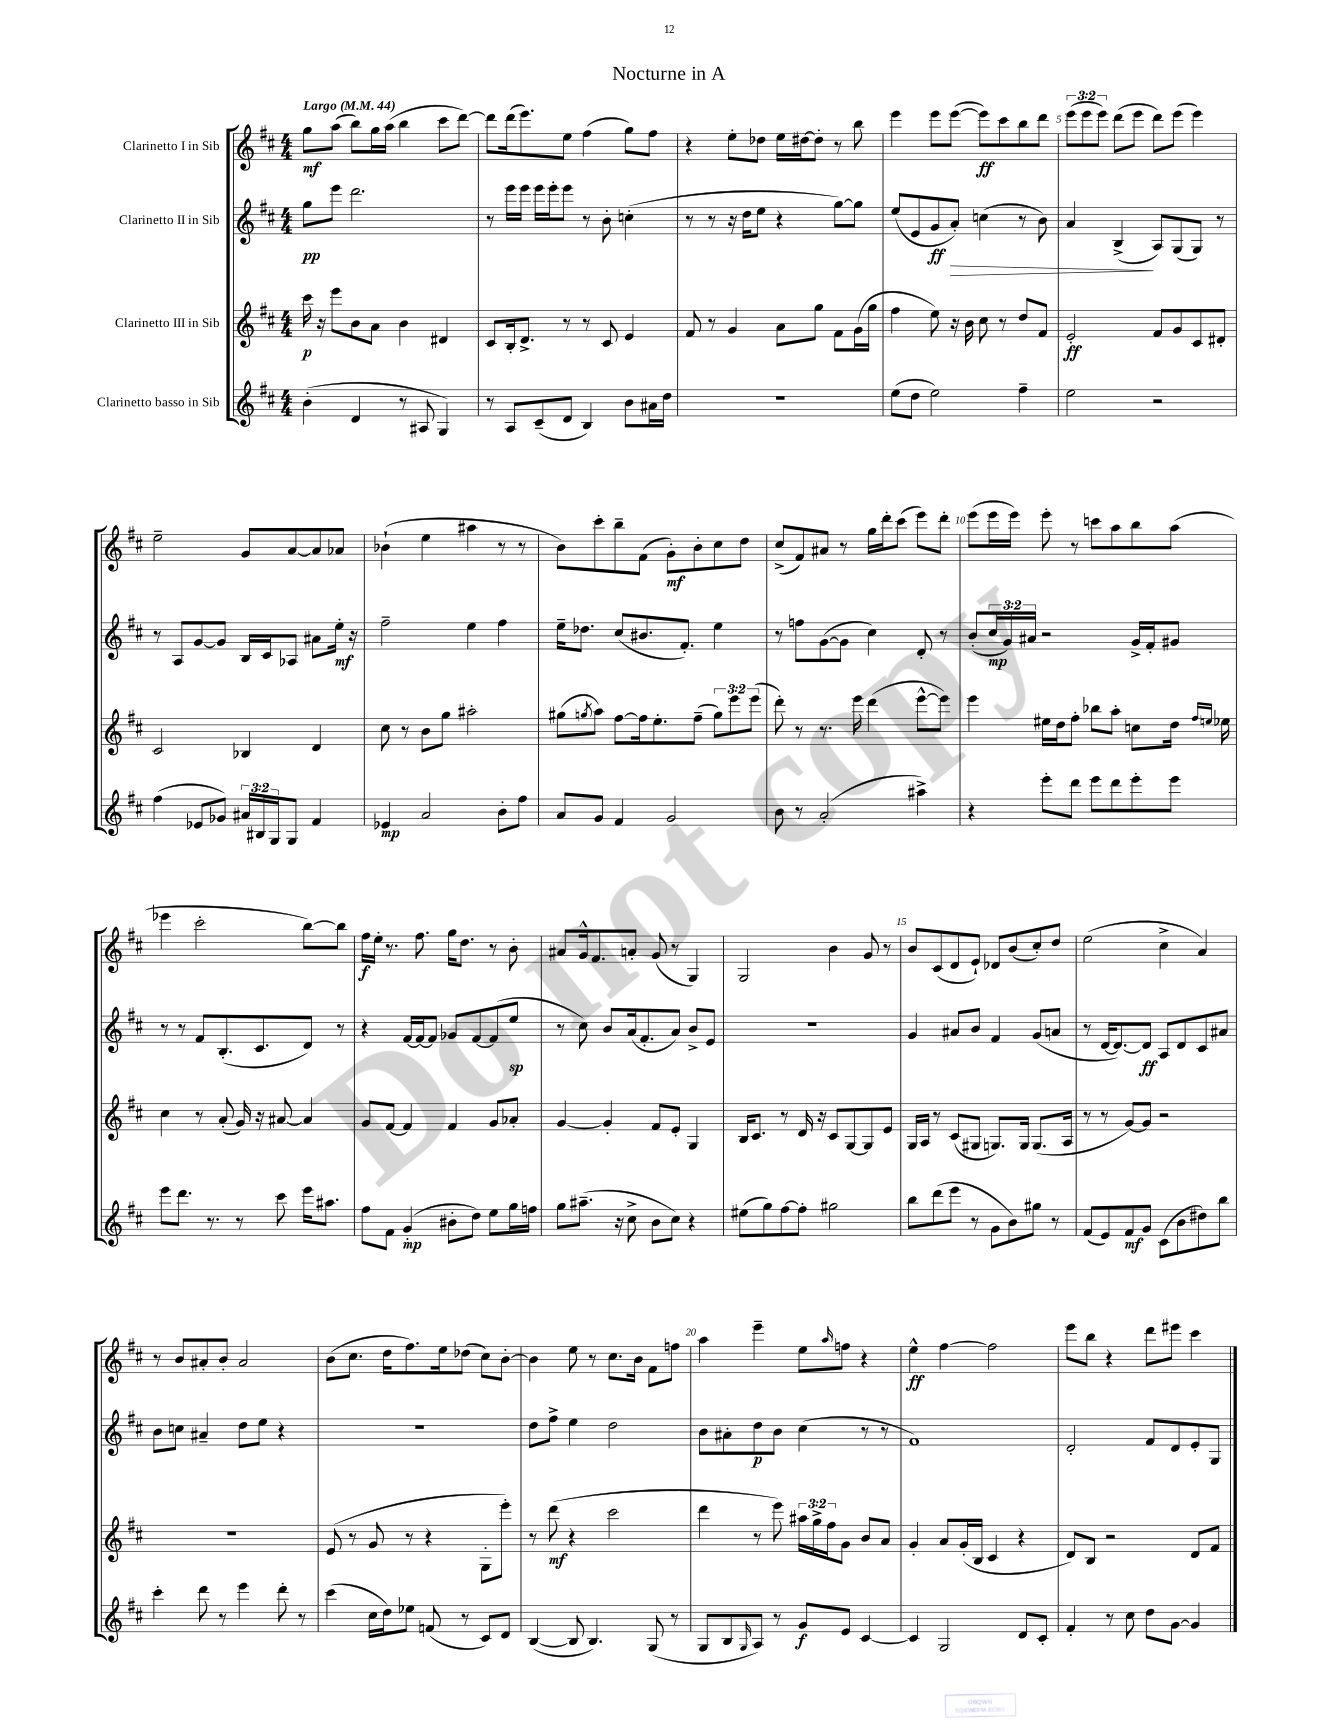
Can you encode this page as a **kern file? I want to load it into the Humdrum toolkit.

**kern	**dynam	**kern	**dynam	**kern	**dynam	**kern	**dynam
*part4	*part4	*part3	*part3	*part2	*part2	*part1	*part1
*staff4	*staff4	*staff3	*staff3	*staff2	*staff2	*staff1	*staff1
*I"Clarinetto basso in Sib	*	*I"Clarinetto III in Sib	*	*I"Clarinetto II in Sib	*	*I"Clarinetto I in Sib	*
*clefG2	*	*clefG2	*	*clefG2	*	*clefG2	*
*k[f#c#]	*	*k[f#c#]	*	*k[f#c#]	*	*k[f#c#]	*
*M4/4	*	*M4/4	*	*M4/4	*	*M4/4	*
*MM44	*	*MM44	*	*MM44	*	*MM44	*
=1	=1	=1	=1	=1	=1	=1	=1
!	!	!	!	!	!	!LO:TX:a:B:t=Largo	!
(4b'\	.	16ccc#\	p	8gg\L	pp	8gg\L	mf
.	.	16r	.	.	.	.	.
.	.	8eee\L	.	8eee\J	.	(8aa\J	.
4d/	.	8b\	.	2.ddd\	.	8bb\L)	.
.	.	8a\J	.	.	.	16gg\L	.
.	.	.	.	.	.	(16aa\JJ	.
8r	.	4b\	.	.	.	4bb\	.
8A#X/	.	.	.	.	.	.	.
4G/)	.	4d#X/	.	.	.	8ccc#\L	.
.	.	.	.	.	.	[8ddd\J)	.
=2	=2	=2	=2	=2	=2	=2	=2
8r	.	8c#/L	.	8r	.	8ddd\L]	.
8A/L	.	16B'/k	.	16eee\LL	.	(16ddd\k	.
.	.	8.d^/J	.	16eee\JJ	.	8.eee\)	.
(8c#~/	.	.	.	16eee\LL	.	.	.
.	.	.	.	16eee'\J	.	.	.
8d/J	.	8r	.	8eee\J	.	8ee\J	.
4B/)	.	8r	.	8r	.	(4ff#\	.
.	.	8c#/	.	8b'\	.	.	.
8b\L	.	4e/	.	(4ccn'\	.	8gg\L)	.
16a#X\L	.	.	.	.	.	8ff#\J	.
16dd\JJ	.	.	.	.	.	.	.
=3	=3	=3	=3	=3	=3	=3	=3
1r	.	8f#/	.	8r	.	4r	.
.	.	8r	.	8r	.	.	.
.	.	4g/	.	16r	.	8ee'\L	.
.	.	.	.	16dd\KL	.	.	.
.	.	.	.	8ee\J	.	8dd-X\J	.
.	.	8a\L	.	4r	.	16ee\LL	.
.	.	.	.	.	.	[16dd#X\J	.
.	.	8gg\J	.	.	.	8dd#'\J]	.
.	.	8f#\L	.	[8gg\L)	.	8r	.
.	.	(16g\L	.	8gg\J]	.	8bb\	.
.	.	16gg\JJ	.	.	.	.	.
=4	=4	=4	=4	=4	=4	=4	=4
(8ee\L	.	4ff#\	.	(8ee/L	.	4eee\	.
8dd\J	.	.	.	8e/	.	.	.
2ee\)	.	8ee\)	.	8g/	ff	8eee\L	.
!	!	!	!	!	!LO:HP:b	!	!
.	.	16r	.	8a'/J)	>	([8eee\J	.
.	.	16b\	.	.	.	.	.
.	.	8cc#\	.	(4ccn\	.	8eee\L])	ff
.	.	8r	.	.	.	8ccc#\	.
4ff#~\	.	8dd/L	.	8r	.	8bb\	.
.	.	8f#/J	.	8b\)	.	8ddd\J	.
=5	=5	=5	=5	=5	=5	=5	=5
2ee\	.	2e'/	ff	4a/	.	(12eee\L	.
.	.	.	.	.	.	12eee\	.
.	.	.	.	.	.	12eee\J)	.
.	.	.	.	(4B^/	.	(8ddd\L	.
.	.	.	.	.	.	8eee\J	.
2r	.	8f#/L	.	8A/L)	]	8ddd\L)	.
.	.	8g/	.	(8G/	.	(8eee\J	.
.	.	8c#/	.	8G/J)	.	4eee\)	.
.	.	8d#X'/J	.	8r	.	.	.
!!LO:LB:g=z
=6	=6	=6	=6	=6	=6	=6	=6
(4ff#\	.	2c#/	.	8r	.	2ee~\	.
.	.	.	.	8A/L	.	.	.
8e-X/L	.	.	.	[8g/	.	.	.
8g-X/J)	.	.	.	8g/J]	.	.	.
24a#X/LL	.	4B-X/	.	16B/LL	.	8g/L	.
24B#X/	.	.	.	.	.	.	.
.	.	.	.	16c#/J	.	.	.
24G/J	.	.	.	.	.	.	.
8G/J	.	.	.	8A-X/J	.	[8a/	.
4f#/	.	4d/	.	8a#X\L	.	8a/]	.
.	.	.	.	16ee'\Jk	mf	8a-X/J	.
.	.	.	.	16r	.	.	.
=7	=7	=7	=7	=7	=7	=7	=7
4e-X/	mp	8cc#\	.	2ff#~\	.	(4b-X`\	.
.	.	8r	.	.	.	.	.
2a/	.	8b\L	.	.	.	4ee\	.
.	.	8gg\J	.	.	.	.	.
.	.	2aa#X'\	.	4ee\	.	4aa#X\	.
8b'\L	.	.	.	4ff#\	.	8r	.
8ff#\J	.	.	.	.	.	8r	.
=8	=8	=8	=8	=8	=8	=8	=8
8a/L	.	(8gg#X\L	.	16ee~\KL	.	8b\L)	.
.	.	.	.	8.dd-X\J	.	.	.
.	.	8qggn/	.	.	.	.	.
8g/J	.	8aa\J)	.	.	.	8ccc#'\	.
4f#/	.	[8ff#\L	.	(8cc#/L	.	8bb~\	.
.	.	16ff#\k]	.	8.b#X/	.	(8f#\J	.
.	.	8.ee'\	.	.	.	.	.
2g/	.	.	.	.	.	8g'\L)	mf
.	.	.	.	8.f#'/J)	.	.	.
.	.	(8ff#~\J	.	.	.	8b'\	.
.	.	12gg\L)	.	4ee\	.	8cc#\	.
.	.	12eee\	.	.	.	.	.
.	.	.	.	.	.	8dd\J	.
.	.	(12eee\J	.	.	.	.	.
=9	=9	=9	=9	=9	=9	=9	=9
8b\	.	8ddd'\)	.	8r	.	(8cc#^/L	.
8r	.	8r	.	8ffn\L	.	8f#/)	.
(2a'/	.	8.r	.	([8g\	.	8a#X/J	.
.	.	.	.	8g\J]	.	8r	.
.	.	16eee\	.	.	.	.	.
.	.	(4ddd\	.	4cc#\)	.	16gg\LL	.
.	.	.	.	.	.	16ddd'\J	.
.	.	.	.	.	.	(8ccc#\J	.
4aa#X^\)	.	[8eee^^\L	.	8d'/	.	8eee\L)	.
.	.	8eee\J])	.	8r	.	8ddd'\J	.
=10	=10	=10	=10	=10	=10	=10	=10
4r	.	4eee\	.	(8b'/L	.	(8eee\L	.
.	.	.	.	24cc#/L	mp	16eee\L	.
.	.	.	.	24g/)	.	.	.
.	.	.	.	.	.	16eee\JJ)	.
.	.	.	.	24a#X/JJ	.	.	.
8eee'\L	.	16ee#X\LL	.	2r	.	8eee'\	.
.	.	16dd\J	.	.	.	.	.
8ddd\J	.	8ff#'\J	.	.	.	8r	.
8eee\L	.	8bb-X\L	.	.	.	8cccn\L	.
8ddd\	.	8aa'\J	.	.	.	8aa\	.
8eee'\	.	8ccn\L	.	16g^/LL	.	8bb\	.
.	.	.	.	16f#'/J	.	.	.
8eee\J	.	16dd\Jk	.	8g#X/J	.	(8aa\J	.
.	.	16qqff#/LL	.	.	.	.	.
.	.	16qqeen/JJ	.	.	.	.	.
.	.	16ee-X\	.	.	.	.	.
!!LO:LB:g=z
=11	=11	=11	=11	=11	=11	=11	=11
8eee\L	.	4cc#\	.	8r	.	4eee-X\	.
8.ddd\J	.	.	.	8r	.	.	.
.	.	8r	.	8f#/L	.	2ccc#'\	.
8.r	.	.	.	.	.	.	.
.	.	(8a'/	.	(8.B'/	.	.	.
8r	.	16g/)	.	.	.	.	.
.	.	16r	.	8.c#/	.	.	.
8ccc#\	.	[8a#X/	.	.	.	.	.
16eee\KL	.	4a#/]	.	8d/J)	.	[8bb\L)	.
8.aa#X\J	.	.	.	.	.	.	.
.	.	.	.	8r	.	8bb\J]	.
=12	=12	=12	=12	=12	=12	=12	=12
8ff#\L	.	8g/L	.	4r	.	16ff#\LL	f
.	.	.	.	.	.	16ee'\JJ	.
8f#\J	.	[8f#/J	.	.	.	8.r	.
(4g'/	mp	4f#/]	.	[16f#/LL	.	.	.
.	.	.	.	16f#/J_	.	8.ff#\	.
.	.	.	.	8f#/J]	.	.	.
8b#X'\L	.	4f#/	.	8g-X/L	.	16gg\KL	.
.	.	.	.	.	.	8.dd\J	.
8dd\J)	.	.	.	[8f#/	.	.	.
8ee\L	.	8g/L	.	(8f#/]	.	8r	.
16gg\L	.	8a-X'/J	.	8ee/J	sp	8b'\	.
16ffn\JJ	.	.	.	.	.	.	.
=13	=13	=13	=13	=13	=13	=13	=13
8gg\L	.	[4g/	.	8r	.	8a#X/L	.
(8.aa#X~\J	.	.	.	8cc#\)	.	16g^^/k	.
.	.	.	.	.	.	8.f#/	.
.	.	4g'/]	.	8b/L	.	.	.
16r	.	.	.	.	.	.	.
8cc#^\	.	.	.	(16a/k	.	8an'/J	.
.	.	.	.	8.f#'/	.	.	.
8b\L	.	8f#/L	.	.	.	(8g/	.
8cc#\J)	.	8e'/J	.	8a/J)	.	8r	.
4r	.	4G/	.	8b^/L	.	4G/)	.
.	.	.	.	8e/J	.	.	.
=14	=14	=14	=14	=14	=14	=14	=14
(8ee#X\L	.	16B/KL	.	1r	.	2G/	.
.	.	8.c#/J	.	.	.	.	.
8gg\)	.	.	.	.	.	.	.
[8ff#\	.	8r	.	.	.	.	.
8ff#'\J]	.	16d/	.	.	.	.	.
.	.	16r	.	.	.	.	.
2gg#X\	.	8c#/L	.	.	.	4b\	.
.	.	[8G/	.	.	.	.	.
.	.	8G/]	.	.	.	8g/	.
.	.	8e/J	.	.	.	8r	.
=15	=15	=15	=15	=15	=15	=15	=15
8bb\L	.	16G/LL	.	4g/	.	8b/L	.
.	.	16A/JJ	.	.	.	.	.
(8ddd\	.	8r	.	.	.	(8c#/	.
8eee\J	.	(8c#/L	.	8a#X/L	.	8d/	.
8r	.	8G#X/J	.	8b/J	.	8e`/J)	.
8g\L	.	8.Gn/L)	.	4f#/	.	8d-X/L	.
8b\)	.	.	.	.	.	(8b/	.
.	.	16G/Jk	.	.	.	.	.
8gg#X\J	.	(8.G/L	.	(8g/L	.	8cc#'/)	.
8r	.	.	.	8an/J	.	8dd/J	.
.	.	16A/Jk	.	.	.	.	.
=16	=16	=16	=16	=16	=16	=16	=16
(8f#/L	.	8r	.	8r	.	(2ee\	.
8e/)	.	8r	.	[16d/KL	.	.	.
.	.	.	.	8.d/_)	.	.	.
8f#/	mf	[8g/L)	.	.	.	.	.
8g/J	.	8g/J]	.	8d/J]	ff	.	.
(8c#\L	.	2r	.	8A/L	.	4cc#^\	.
8b\	.	.	.	8d/	.	.	.
8dd#X\)	.	.	.	8c#/	.	4a/)	.
8bb\J	.	.	.	8a#X/J	.	.	.
!!LO:LB:g=z
=17	=17	=17	=17	=17	=17	=17	=17
4ccc#'\	.	1r	.	8b\L	.	8r	.
.	.	.	.	8ccn\J	.	8b/L	.
8ddd\	.	.	.	4a#X~/	.	8a#X'/	.
8r	.	.	.	.	.	8b'/J	.
4eee\	.	.	.	8dd\L	.	2a#/	.
.	.	.	.	8ee\J	.	.	.
8ddd'\	.	.	.	4r	.	.	.
8r	.	.	.	.	.	.	.
=18	=18	=18	=18	=18	=18	=18	=18
(4ccc#\	.	(8e/	.	1r	.	(8b\L	.
.	.	8r	.	.	.	8.cc#\J	.
16cc#\LL	.	8g/	.	.	.	.	.
16dd\J)	.	.	.	.	.	16dd\KL	.
8ee-X\J	.	8r	.	.	.	8.ff#\)	.
(8fn/	.	4r	.	.	.	.	.
.	.	.	.	.	.	16ee\k	.
8r	.	.	.	.	.	(8dd-X\J	.
8c#/L)	.	8G'\L	.	.	.	8cc#\L)	.
8d/J	.	8eee'\J)	.	.	.	[8b'\J	.
=19	=19	=19	=19	=19	=19	=19	=19
([4B/	.	8r	.	8dd\L	.	4b\]	.
.	.	(8ddd\	mf	8ff#^\J	.	.	.
8B/]	.	4r	.	4ee\	.	8ee\	.
4.B/)	.	.	.	.	.	8r	.
.	.	2ccc#\	.	2dd\	.	8.cc#\L	.
.	.	.	.	.	.	16b\Jk	.
(8G/	.	.	.	.	.	8f#\L	.
8r	.	.	.	.	.	8ffn\J	.
=20	=20	=20	=20	=20	=20	=20	=20
8G/L	.	4ddd\	.	8b\L	.	4aa\	.
8B/	.	.	.	8a#X'\	.	.	.
16qqG/	.	.	.	.	.	.	.
8A/J)	.	8r	.	8dd\	p	4eee~\	.
8r	.	8eee\)	.	8b\J	.	.	.
8g/L	f	24aa#X\LL	.	(4cc#\	.	8ee\L	.
.	.	24gg^\	.	.	.	.	.
.	.	24ff#\J	.	.	.	.	.
.	.	.	.	.	.	16qqaa/	.
8e/J	.	8g\J	.	.	.	8ffn\J	.
[4c#/	.	8b/L	.	8r	.	4r	.
.	.	8a/J	.	8r	.	.	.
=21	=21	=21	=21	=21	=21	=21	=21
4c#/]	.	4g'/	.	1f#)	.	4ee^^\	ff
2G/	.	8a/L	.	.	.	[4ff#\	.
.	.	(16g'/L	.	.	.	.	.
.	.	16B/JJ	.	.	.	.	.
.	.	4c#/	.	.	.	2ff#\]	.
8d/L	.	4r	.	.	.	.	.
8c#'/J	.	.	.	.	.	.	.
=22	=22	=22	=22	=22	=22	=22	=22
4f#'/	.	8d/L)	.	2d'/	.	8eee\L	.
.	.	8B/J	.	.	.	8bb\J	.
8r	.	2r	.	.	.	4r	.
8cc#\	.	.	.	.	.	.	.
8dd\L	.	.	.	8f#/L	.	8ddd\L	.
[8g\J	.	.	.	8d/	.	8eee#X\J	.
4g/]	.	8d/L	.	8e'/	.	4ccc#\	.
.	.	8f#/J	.	8G/J	.	.	.
==	==	==	==	==	==	==	==
*-	*-	*-	*-	*-	*-	*-	*-
